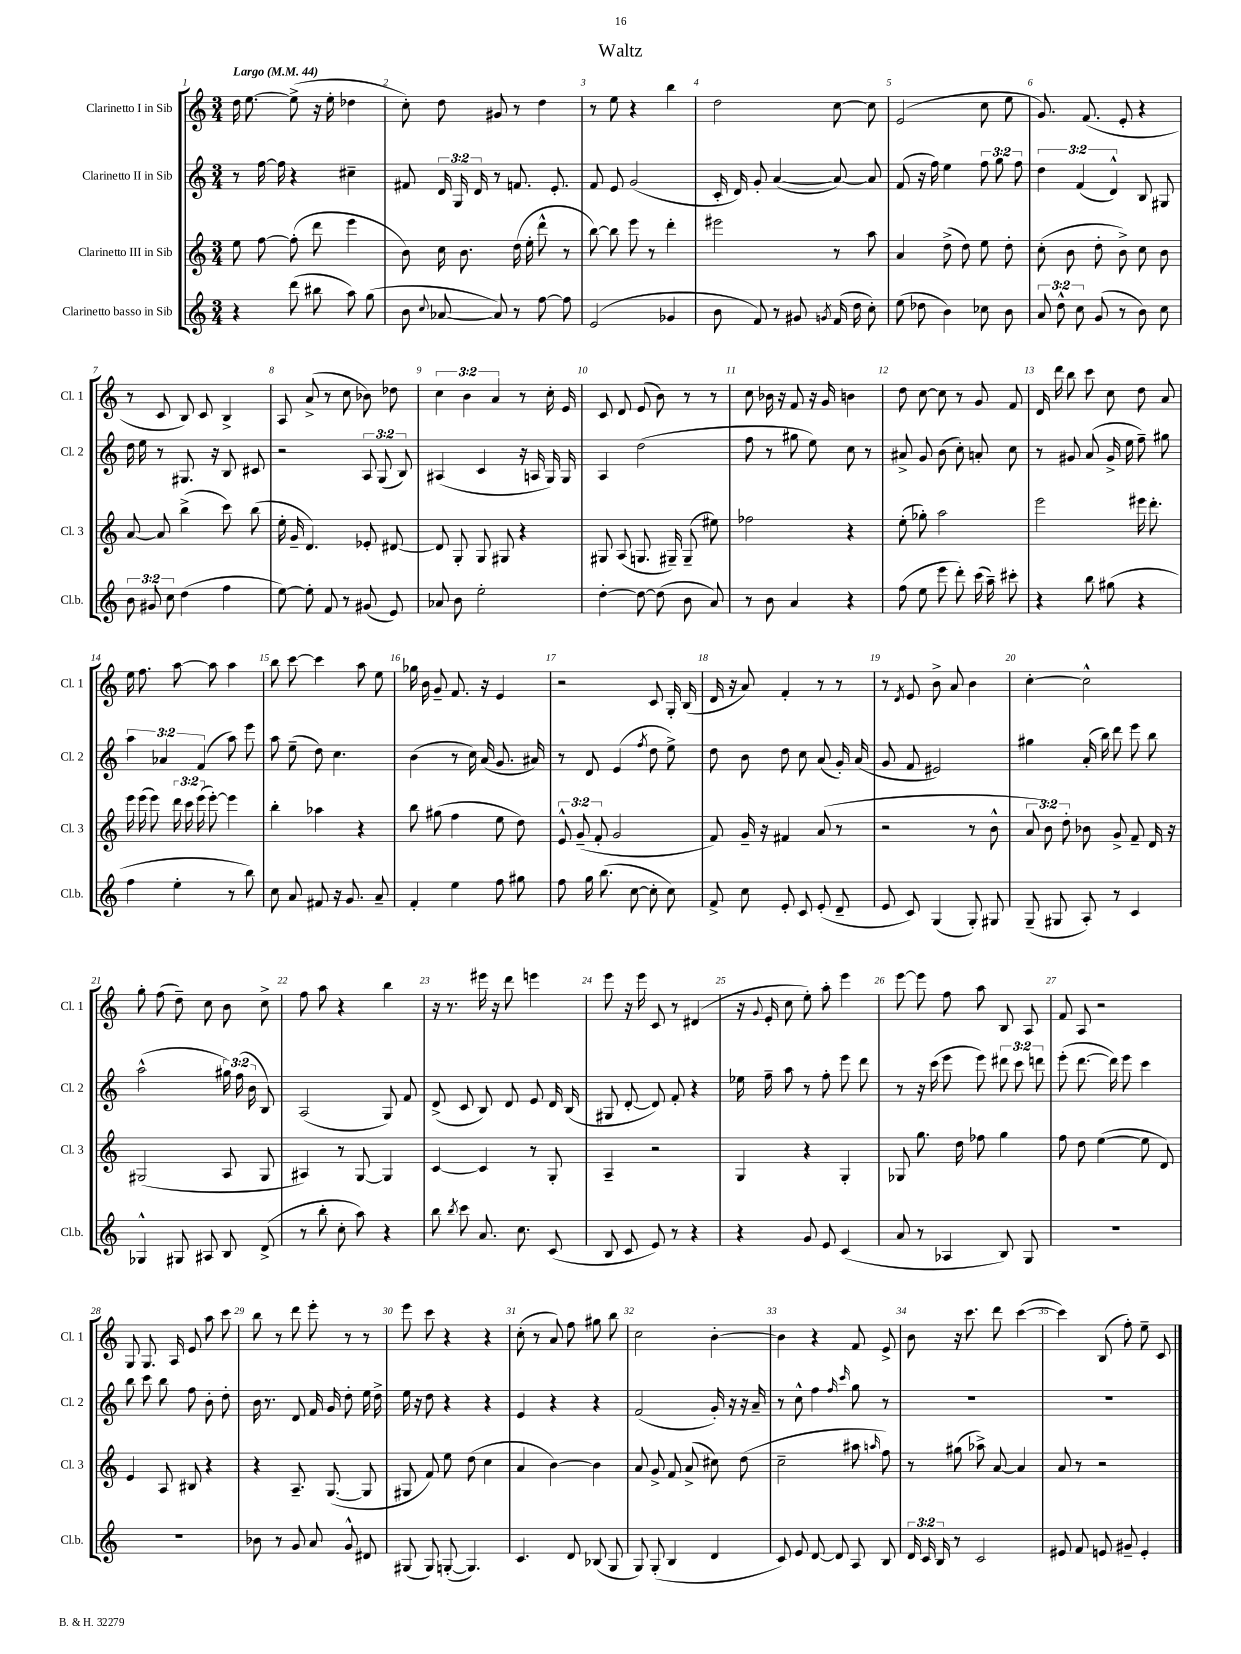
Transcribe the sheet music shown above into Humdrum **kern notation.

**kern	**kern	**kern	**kern
*staff4	*staff3	*staff2	*staff1
*clefG2	*clefG2	*clefG2	*clefG2
*k[]	*k[]	*k[]	*k[]
*M3/4	*M3/4	*M3/4	*M3/4
*MM44	*MM44	*MM44	*MM44
4r	8ee\	8r	16dd\
.	.	.	[8.ee\
.	[8ff\	[16ff\	.
.	.	16ff\]	.
(8ddd\	(8ff'\]	4r	(8ee^\]
8bb#\	8ddd\	.	16r
.	.	.	16ee'\
8aa\)	4eee\	4cc#~\	4dd-\
(8gg\	.	.	.
=	=	=	=
8b\	8b\)	8f#/	8cc'\)
8qqcc/	.	.	.
[8a-/	16cc\	24d/	8dd\
.	.	24G/	.
.	8.b\	.	.
.	.	24d/	.
8a-/])	.	8r	8g#/
8r	(16dd\	8.f/	8r
.	16ee'\	.	.
[8ff\	8ddd^^\	.	4dd\
.	.	8.e'/	.
8ff\]	8r	.	.
=	=	=	=
(2e/	[8bb\)	8f/	8r
.	8bb\]	8e/	8ee\
.	8eee\	(2g/	4r
.	8r	.	.
4g-/	4ddd'\	.	4bb\
=	=	=	=
8b\	2eee#\	16c'/	2dd\
.	.	16d/)	.
8f/)	.	8g'/	.
8r	.	([4a/	.
8g#/	.	.	.
8qg/	.	.	.
(16f/	8r	8a/_)	[8cc\
16dd\	.	.	.
8cc'\)	8aa\	8a/]	8cc\]
=	=	=	=
(8ee\	4a/	(8f/	(2e/
8dd-\	.	16r	.
.	.	16ff\)	.
4b\)	(8dd^\	4ee\	.
.	8dd\)	.	.
8cc-\	8ee\	12ff\	8cc\
.	.	12gg\	.
8b\	8dd'\	.	8ee\
.	.	12ff\	.
=	=	=	=
12a/	(8cc'\	6dd\	8.g/)
12dd^^\	.	.	.
.	8b\	.	.
12cc\	.	(6f/	.
.	.	.	(8.f/
(8g/	8dd'\	.	.
.	.	6d^^/)	.
8r	8b^\)	.	8e'/
8b\)	8cc\	8B/	4r
8cc\	8b\	8G#/	.
=	=	=	=
12b\	[8a/	16dd\	8r
.	.	16ee\	.
12g#/	.	.	.
.	8a/]	8r	8c/
12cc\	.	.	.
(4dd\	(4bb^\	8.G#/	8B/)
.	.	.	8c/
.	.	16r	.
4ff\	8ccc\)	8B/	4B^/
.	(8bb\	8c#/	.
=	=	=	=
[8ee\)	16ee'\	2r	8A/
.	16g~/	.	.
8ee'\]	4.d/)	.	(8a^/
8f/	.	.	8r
8r	.	.	8cc\
(8g#/	8e-'/	12A/	8b-\)
.	.	(12G/	.
8e/)	[8d#/	.	8dd-\
.	.	12B/)	.
=	=	=	=
8a-/	8d#/]	(4A#/	6cc\
8b\	8G'/	.	.
.	.	.	6b\
2ee'\	8G/	4c/	.
.	.	.	6a/
.	8G#/	.	.
.	4r	16r	8r
.	.	16A/	.
.	.	16G/)	16cc'\
.	.	16G/	16e/
=	=	=	=
[4dd'\	8G#/	4A/	8c/
.	(8A/	.	8d/
8dd\_	8.G/	(2dd\	(8e/
(8dd\]	.	.	8b\)
.	16G#~/)	.	.
8b\	(8G#~/	.	8r
8a/)	8ee#\)	.	8r
=	=	=	=
8r	2ff-\	8ff\	8cc\
8b\	.	8r	16b-\
.	.	.	16r
4a/	.	8gg#\	8f/
.	.	8ee\)	16r
.	.	.	16g/
4r	4r	8cc\	4b\
.	.	8r	.
=	=	=	=
(8ff\	(8ee'\	8a#^/	8dd\
8ee\	8gg-'\)	8g/	[8cc\
8eee\	2aa\	(8b\	8cc\]
8ddd'\)	.	8cc'\)	8r
(16ccc\	.	8a'/	8g/
16aa~\)	.	.	.
8ccc#'\	.	8cc\	8f/
=	=	=	=
4r	2eee\	8r	16d/
.	.	.	16ddd\
.	.	8g#/	8bb\
8bb\	.	(8a/	8ccc\
(8gg#\	.	16g#^/	8cc\
.	.	16ee\	.
4r	16eee#\	8ff~\)	8dd\
.	8.ddd'\	.	.
.	.	8gg#\	8a/
=	=	=	=
4ff\	16eee\	6aa\	16ee\
.	(16eee\	.	8.ff\
.	8eee\)	.	.
.	.	6a-/	.
4ee'\	24ddd\	.	[8aa\
.	24ccc\	.	.
.	(24eee\	(6f/	.
.	[8eee'\)	.	8aa\]
8r	4eee\]	8aa\)	4aa\
8bb\)	.	8eee\	.
=	=	=	=
8cc\	4bb'\	8aa\	8bb\
8a/	.	(8ee~\	[8ccc\
8f#/	4aa-\	8dd\)	4ccc\]
16r	.	4.cc\	.
8.g/	.	.	.
.	4r	.	8aa\
8a~/	.	.	8ee\
=	=	=	=
4f'/	8bb\	(4b\	16gg-\
.	.	.	16b\
.	(8gg#\	.	8g~/
4ee\	4ff\	8r	8.f/
.	.	16cc\)	.
.	.	(16a/	16r
8ff\	8ee\	8.g/	4e/
8gg#\	8dd\)	.	.
.	.	16a#/)	.
=	=	=	=
8ff\	12e^^/	8r	2r
.	(12g~/	.	.
16gg\	.	8d/	.
.	12f'/	.	.
(8.bb\	.	.	.
.	2g/	(4e/	.
[8cc\	.	.	.
.	.	8qff/	.
8cc'\]	.	8dd\	8c/
8cc\)	.	8ee^\)	16G'/
.	.	.	(16B/
=	=	=	=
8f^/	8f/)	8dd\	16d/
.	.	.	16r
8cc\	16g~/	8b\	8a/)
.	16r	.	.
8e'/	4f#/	8dd\	4f'/
8c/	.	8cc\	.
(8e'/	(8a/	(8a/	8r
8d~/	8r	16g'/)	8r
.	.	(16a/	.
=	=	=	=
8e/	2r	8g/	8r
.	.	.	8qd/
8c/)	.	8f/	8e/
(4G/	.	2e#/)	8b^\
.	.	.	8a/
8G'/)	8r	.	4b\
8G#/	8b^^\	.	.
=	=	=	=
(8G~/	12a/	4gg#\	[4cc'\
.	12b\)	.	.
8G#/	.	.	.
.	12dd'\	.	.
8A'/)	8b-\	(16a'/	2cc^^\]
.	.	16bb\)	.
8r	8g^/	8ddd\	.
4c/	8f~/	8eee\	.
.	16d/	8bb\	.
.	16r	.	.
=	=	=	=
4G-^^/	(2G#/	(2aa^^\	8gg'\
.	.	.	(8ff\
8G#/	.	.	8dd~\)
8A#/	.	.	8cc\
8B/	8A/	24gg#\)	8b\
.	.	(24ff\	.
.	.	24b\	.
(8d^/	8G#/	8B/)	8cc^\
=	=	=	=
8r	4A#/)	(2A/	8ff\
8bb'\	.	.	8aa\
8cc'\	8r	.	4r
8aa\)	[8G/	.	.
4r	4G/]	8G/)	4bb\
.	.	8f/	.
=	=	=	=
8bb\	[4c/	(8d^/	16r
.	.	.	8.r
8qbb/	.	.	.
8ccc\	.	8c/	.
8.a/	4c/]	8B/)	16eee#\
.	.	.	16r
.	.	8d/	8ddd\
8.cc\	.	.	.
.	8r	8e/	4eee\
(8c/	8G'/	16d/	.
.	.	(16B/	.
=	=	=	=
8B/	4A~/	8G#/	8eee\
8c/	.	[8d'/	16r
.	.	.	16eee\
8e/)	2r	8d/])	8c/
8r	.	8f'/	8r
4r	.	4r	(4d#/
=	=	=	=
4r	4G/	16ee-\	16r
.	.	.	8qqg/
.	.	16ff~\	16e'/
.	.	8aa\	8cc\
8g/	4r	8r	8ee'\)
8e/	.	8ff'\	8aa'\
(4c/	4G'/	8eee\	4eee\
.	.	8ddd\	.
=	=	=	=
8a/	8G-/	8r	[8eee\
8r	8.gg\	16r	8eee\]
.	.	(16ccc\	.
4A-/	.	8eee\	8ff\
.	16dd\	.	.
.	8ff-\	8eee\)	8aa\
8B/)	4gg\	12ddd#\	8B/
.	.	12ccc\	.
8G/	.	.	8A/
.	.	12ddd\	.
=	=	=	=
2.r	8ff\	(8eee'\	8f/
.	8dd\	[8.ddd\	8A/
.	([4ee\	.	2r
.	.	16ddd\])	.
.	.	8eee\	.
.	8ee\]	4ccc\	.
.	8d/)	.	.
=	=	=	=
2.r	4e/	8bb\	8G/
.	.	8ccc\	8.G/
.	8A/	8bb\	.
.	.	.	16A/
.	8B#/	8ff\	8e/
.	4r	8b'\	8aa\
.	.	8dd'\	8ccc\
=	=	=	=
8b-\	4r	16b\	8bb\
.	.	8.r	.
8r	.	.	8r
8g/	8.A~/	8d/	8ddd\
8a/	.	16f/	8eee'\
.	([8.G/	16g/	.
8g^^/	.	8dd'\	8r
8d#/	8G/]	16ee\	8r
.	.	16dd^\	.
=	=	=	=
(8G#/	8G#/	16ee\	8eee\
.	.	16r	.
8G#/)	8f/)	8dd\	8ccc\
([8G'/	8ee\	4r	4r
4.G/])	(8dd\	.	.
.	4cc\	4r	4r
=	=	=	=
4.c/	4a/	4e/	(8cc'\
.	.	.	8r
.	[4b\)	4r	8a/)
8d/	.	.	8ff\
(8B-/	4b\]	4r	8gg#\
8G/	.	.	8bb\
=	=	=	=
8G/)	8a/	(2f/	2cc\
(8G'/	8g^/	.	.
4B/	8f/	.	.
.	(8a^/	.	.
4d/	8cc#\)	16g'/)	[4b'\
.	.	16r	.
.	(8dd\	16r	.
.	.	16a~/	.
=	=	=	=
8c/)	2cc~\	8r	4b\]
8e/	.	8cc^^\	.
[8d/	.	4ff\	4r
8d/]	.	.	.
.	.	16qqff/	.
.	.	16qqccc/	.
8A/	8aa#\	8gg\	8f/
.	16qqaa/	.	.
8B/	8ff\)	8r	8e^/
=	=	=	=
24d/	8r	2.r	8b\
24c/	.	.	.
24B/	.	.	.
8r	(8gg#\	.	16r
.	.	.	8.ccc\
2c/	8aa-^\)	.	.
.	[8a/	.	8ddd\
.	4a/]	.	([4ccc\
=	=	=	=
8e#/	8a/	2.r	4ccc\])
8f/	8r	.	.
8e/	2r	.	(8B/
8g#~/	.	.	8ff'\)
4e'/	.	.	8ee~\
.	.	.	8c/
==	==	==	==
*-	*-	*-	*-
